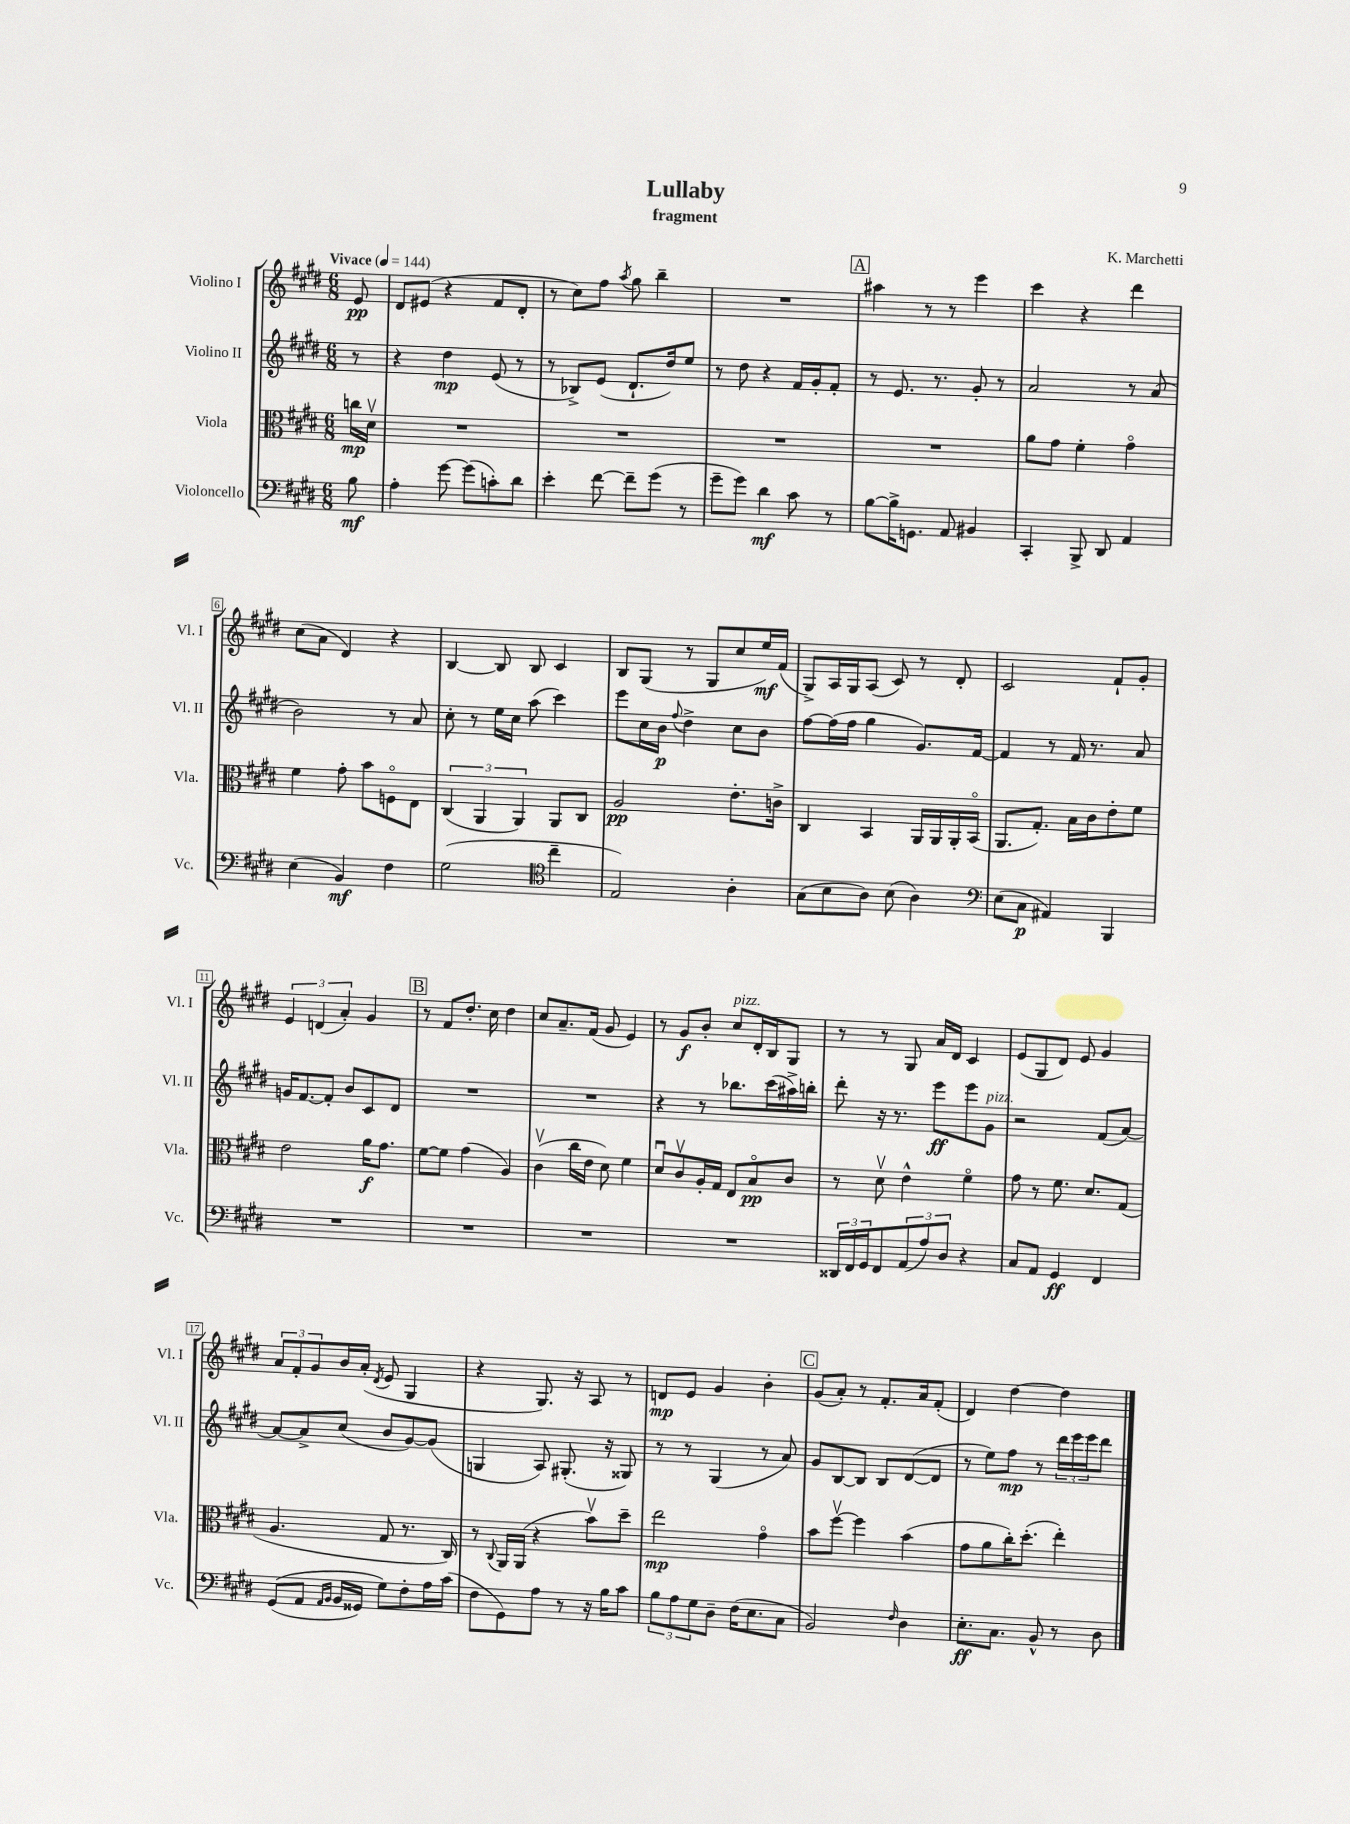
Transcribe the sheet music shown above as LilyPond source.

\header { title = "Lullaby" composer = "K. Marchetti" subtitle = "fragment" }
<<
\new StaffGroup <<
\new Staff = "s0" \with { instrumentName = "Violino I" shortInstrumentName = "Vl. I" } {
    \clef treble \key e \major \numericTimeSignature \time 6/8 \partial 8 \tempo "Vivace" 4 = 144
    e'8\pp |
    dis'8 eis'8( r4 fis'8 dis'8-. |
    r8 cis''8) fis''8 \acciaccatura { a''8 } gis''8 b''4-- |
    R2. |
    \mark \markup { \box "A" } ais''4 r8 r8 e'''4 |
    cis'''4 r4 dis'''4 |
    cis''8( a'8 dis'4) r4 |
    b4~ b8 b8 cis'4 |
    b8 gis8( r8 gis8 cis''8 e''16\mf) fis'16( |
    gis8->) a16 gis16 a8( cis'8) r8 dis'8-. |
    cis'2 fis'8-! gis'8-. |
    \tuplet 3/2 { e'4 d'4( a'4-.) } gis'4 |
    \mark \markup { \box "B" } r8 fis'8 dis''8.-. cis''16 dis''4 |
    cis''8 a'8.-- fis'16( gis'8 e'4) |
    r8 gis'8\f b'8-. cis''8^\markup { \italic "pizz." } dis'16-. b16 gis8 |
    r8 r8 gis8 a'16 dis'16 cis'4 |
    e'8( gis8 dis'8) e'8 gis'4 |
    \tuplet 3/2 { a'8 fis'8-. gis'8 } b'16 a'16-.( \acciaccatura { dis'8 } e'8 gis4 |
    r4 gis8.) r16 a8 r8 |
    d'8\mp e'8 gis'4 b'4-. |
    \mark \markup { \box "C" } gis'8( a'8-.) r8 fis'8.-. a'16 fis'8-.( |
    dis'4) dis''4~ dis''4 \bar "|." |
}
\new Staff = "s1" \with { instrumentName = "Violino II" shortInstrumentName = "Vl. II" } {
    \clef treble \key e \major \numericTimeSignature \time 6/8 \partial 8
    r8 |
    r4 dis''4\mp e'8( r8 |
    r8 bes8->) e'8( dis'8.-! dis''16) e''8 |
    r8 dis''8 r4 fis'16 gis'16-. fis'8-. |
    \mark \markup { \box "A" } r8 e'8. r8. gis'8-. r8 |
    a'2 r8 a'8( |
    b'2) r8 a'8 |
    cis''8-. r8 e''16 cis''16 a''8( cis'''4) |
    e'''8 cis''16 b'16\p \appoggiatura { fis''8 } dis''4-> cis''8 b'8 |
    fis''8~ fis''16( fis''16 gis''4 gis'8.) fis'16~ |
    fis'4 r8 fis'16 r8. a'8 |
    g'16 fis'8.~ fis'8-. b'8 cis'8 dis'8 |
    \mark \markup { \box "B" } R2. |
    R2. |
    r4 r8 bes''8. cis'''16( ais''16->) b''16-. |
    dis'''8-. r16 r8. e'''8\ff e'''8 gis'8^\markup { \italic "pizz." } |
    r2 fis'8( a'8~) |
    a'8~ a'8-> cis''8( b'8 gis'8~) gis'8( |
    g4 a8) gis8.-.( r16 gisis8) |
    r8 r8 gis4( r8 a'8) |
    \mark \markup { \box "C" } gis'8 b8~ b8 b8 dis'8~( dis'8 |
    r8 e''8) fis''8\mp r8 \tuplet 3/2 { dis'''16 e'''16 e'''16 } dis'''8 \bar "|." |
}
\new Staff = "s2" \with { instrumentName = "Viola" shortInstrumentName = "Vla." } {
    \clef alto \key e \major \numericTimeSignature \time 6/8 \partial 8
    c''16\mp dis'16\upbow |
    R2. |
    R2. |
    R2. |
    \mark \markup { \box "A" } R2. |
    a'8 gis'8 fis'4-. gis'4\flageolet |
    fis'4 gis'8-. b'8 f8\flageolet e8 |
    \tuplet 3/2 { cis4( a,4 a,4) } a,8 cis8 |
    a2\pp e'8.-. c'16-> |
    cis4 b,4 a,16 a,16 a,16-. b,16\flageolet( |
    a,8. gis8.-.) b16 cis'16 e'8-. fis'8 |
    e'2 a'16\f gis'8. |
    \mark \markup { \box "B" } fis'8~ fis'8 gis'4( a4) |
    cis'4\upbow( cis''16 e'16 dis'8) fis'4 |
    dis'8\downbow cis'8\upbow a16-. gis16 e8 b8\flageolet\pp cis'8 |
    r8 dis'8\upbow e'4-^ fis'4\flageolet |
    gis'8 r8 fis'8. dis'8. gis8( |
    a4. gis8 r8. cis16) |
    r8 \appoggiatura { cis8 } a,16 a,16( r4 b'8\upbow) dis''8-- |
    e''2\mp gis'4\flageolet |
    \mark \markup { \box "C" } b'8 fis''8~\upbow fis''4 b'4( |
    gis'8 a'8 cis''16-.) dis''8.-.( e''4-.) \bar "|." |
}
\new Staff = "s3" \with { instrumentName = "Violoncello" shortInstrumentName = "Vc." } {
    \clef bass \key e \major \numericTimeSignature \time 6/8 \partial 8
    b8\mf |
    a4-. gis'8~ gis'8( c'8-.) dis'8 |
    e'4-. fis'8~ fis'8-- gis'8( r8 |
    gis'8-- gis'8) dis'4\mf cis'8 r8 |
    \mark \markup { \box "A" } b8~ b16-> g,8. a,8 bis,4 |
    cis,4-. b,,8-> dis,8 a,4 |
    e4( b,4\mf) fis4 |
    gis2( \clef tenor cis''4-- |
    e2) a4-. |
    gis8( b8 a8) b8( a4) |
    \clef bass e8( cis8\p ais,4) b,,4 |
    R2. |
    \mark \markup { \box "B" } R2. |
    R2. |
    R2. |
    \tuplet 3/2 { disis,16 fis,16 gis,16 } fis,8 \tuplet 3/2 { a,8( a8) dis8 } r4 |
    cis8 a,8 gis,4\ff fis,4 |
    gis,8(\( a,8 \grace { a,16 b,16 } b,16 gisis,16) gis8\) fis8-. a16 cis'16( |
    fis8 gis,8) a8 r8 r16 b16 cis'8 |
    \tuplet 3/2 { b8 a8 gis8 } dis8-- fis16( e8. cis8 |
    \mark \markup { \box "C" } b,2) \grace { fis16 } dis4 |
    e8.-.\ff cis8. b,8-^ r8 dis8 \bar "|." |
}
>>
>>
\layout { \context { \Score \override BarNumber.stencil = #(make-stencil-boxer 0.1 0.3 ly:text-interface::print) } }
